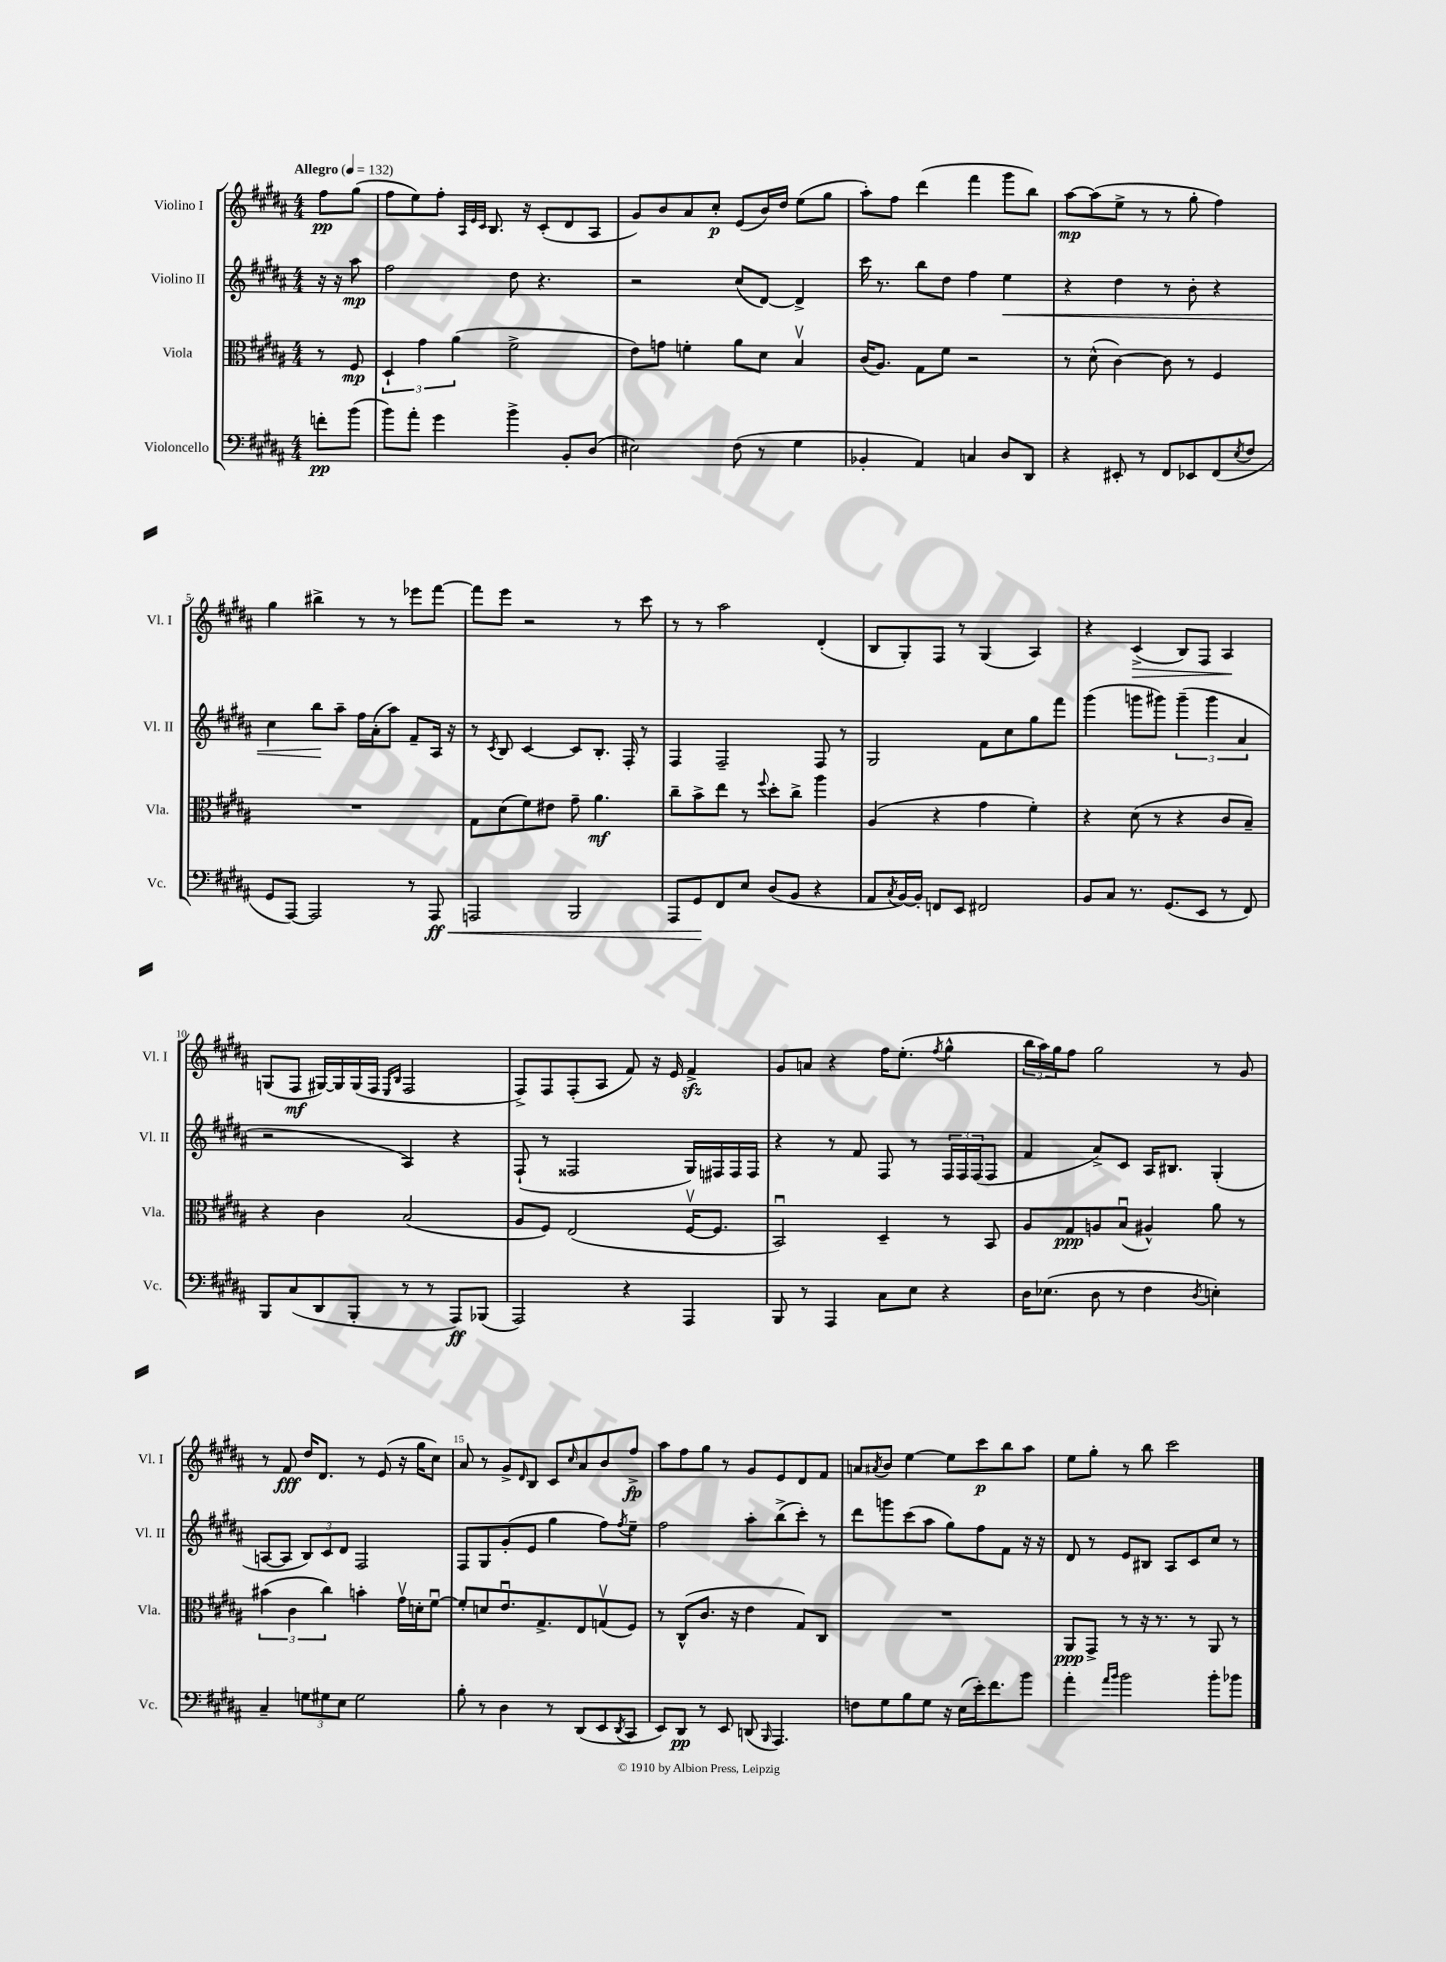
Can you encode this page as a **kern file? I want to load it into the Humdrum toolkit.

**kern	**kern	**kern	**kern
*staff4	*staff3	*staff2	*staff1
*clefF4	*clefC3	*clefG2	*clefG2
*k[f#c#g#d#a#]	*k[f#c#g#d#a#]	*k[f#c#g#d#a#]	*k[f#c#g#d#a#]
*M4/4	*M4/4	*M4/4	*M4/4
*MM132	*MM132	*MM132	*MM132
8f'	8r	16r	8ff#
.	.	16r	.
(8b	8F#	8aa#	(8gg#
=	=	=	=
8b)	6D#`	2ff#	8ff#
8a#'	.	.	8ee)
.	6g#	.	.
4g#	.	.	8ff#'
.	(6a#	.	.
.	.	.	32qqA#
.	.	.	32qqe
.	.	.	32qqc#
.	.	.	8.B
4b^	2f#^	8dd#	.
.	.	.	16r
.	.	4.r	(8c#'
8BB'	.	.	8d#
(8D#	.	.	8A#
=	=	=	=
2E#)	8e)	2r	8g#)
.	8g	.	8b
.	4f'	.	8a#
.	.	.	8cc#'
(8F#	8a#	(8cc#	(8e
8r	8d#	[8d#)	16b)
.	.	.	16dd#
4G#	4Bv	4d#^]	(8ee
.	.	.	8gg#
=	=	=	=
4BB-'	(16c#	16ccc#	8aa#')
.	8.A#)	8.r	.
.	.	.	8ff#
4AA#)	8G#	8bb	(4ddd#
.	8f#	8dd#	.
4C	2r	4ff#	4fff#
8D#	.	4ee	8ggg#
8DD#	.	.	8bb)
=	=	=	=
4r	8r	4r	[8aa#
.	(8d#^^	.	(8aa#]
8EE#'	[4c#)	4dd#	8ee^
8r	.	.	8r
8FF#	8c#]	8r	8r
8EE-	8r	8b'	8gg#'
(8FF#	4F#	4r	4ff#)
8qE	.	.	.
8F#	.	.	.
=	=	=	=
8GG#	1r	4cc#	4gg#
[8AAA#)	.	.	.
2AAA#]	.	8bb	4bb#^
.	.	8aa#~	.
.	.	16ff#	8r
.	.	(16a#'	.
.	.	8aa#)	8r
8r	.	8f#~	8eee-
8AAA#	.	16A#	[8fff#
.	.	16r	.
=	=	=	=
2AAA	8G#	8r	8fff#]
.	.	8qc#	.
.	(8d#	8B	8eee
.	8f#)	[4c#	2r
.	8e#	.	.
2BBB	8g#~	8c#]	.
.	4.a#	8.B'	.
.	.	.	8r
.	.	16F#'	.
.	.	8r	8ccc#
=	=	=	=
8AAA#	8cc#~	4F#	8r
8GG#	8b^	.	8r
8FF#	8ee	2F#~	2aa#
8E	8r	.	.
.	8qqff#	.	.
(8D#	8dd#'	.	.
8BB	8cc#^	.	.
4r	4aa#	8F#	(4d#'
.	.	8r	.
=	=	=	=
8AA#	(4A#	2G#	8B
8qC#	.	.	.
[16BB)	.	.	8G#')
16BB']	.	.	.
8FF	4r	.	8F#
8EE	.	.	8r
2FF#	4g#	8f#	(4G#
.	.	8cc#	.
.	4f#')	8gg#	4A#)
.	.	8fff#	.
=	=	=	=
8BB	4r	(4ggg#	4r
8C#	.	.	.
8.r	(8d#	8ggg	(4c#^
.	8r	8ggg#)	.
(8.GG#	.	.	.
.	4r	(6ggg#~	8B)
8EE	.	.	8F#
.	.	6ggg#	.
8r	8c#	.	4A#
.	.	6a#	.
8FF#)	8B~)	.	.
=	=	=	=
8BBB	4r	2r	(8G
(8C#	.	.	8F#
8DD#	4c#	.	[16G#)
.	.	.	16G#]
8BBB'	.	.	(16G#
.	.	.	16F#
.	.	.	16qqE
.	.	.	16qqB
8r	(2B	4A#)	2F#
8r	.	.	.
8AAA#)	.	4r	.
(8BBB-	.	.	.
=	=	=	=
2AAA#)	8A#	(8F#`	8F#^)
.	8F#)	8r	8F#
.	(2E	2F##	(8F#'
.	.	.	8A#
4r	.	.	8f#)
.	.	.	16r
.	.	.	16e
4AAA#	[16F#v	16G#)	4f#^
.	8.F#]	16F#	.
.	.	16F#	.
.	.	16F#	.
=	=	=	=
8BBB	2BBu)	4r	8g#
8r	.	.	8a
4AAA#	.	8r	4r
.	.	8f#	.
8C#	4D#~	8F#	16ff#
.	.	.	(8.ee'
8E	.	8r	.
.	.	.	8qff#
4r	8r	24F#	4gg#^^
.	.	24F#	.
.	.	(24F#	.
.	8BB	8F#	.
=	=	=	=
16D#	8A#	4f#	24bb
.	.	.	24aa#)
(8.E-	.	.	.
.	.	.	24gg#
.	8G#	.	8ff#
8D#	8A	8a#^)	2gg#
8r	(8Bu	8c#	.
4F#	4A#^^)	16A#	.
.	.	8.B#	.
8qD#	.	.	.
4E')	8a#	(4G#'	8r
.	8r	.	8g#
=	=	=	=
4C#~	(6b#	[8A	8r
.	.	8A]	8f#
.	6c#	.	.
12G	.	12B)	16dd#
.	.	.	8.d#
12G#	6cc#)	12c#	.
12E	.	12d#	.
2G#	4b'	2F#	8r
.	.	.	(8e
.	16g#v	.	16r
.	16d'	.	16gg#
.	[8f#u	.	8cc#)
=	=	=	=
8B'	8f#']	8F#	8a#
8r	8d	8G#	8r
4D#	8.eu	(8g#'	8g#^
.	.	.	16qqd#
.	.	8e	8B
.	8.G#^	.	.
8r	.	4gg#	8c#
.	.	.	16qqcc#
(8DD#	8E	.	8a#
8EE	(8Gv	8ff#)	8b
8qDD#	.	8qff#	.
8CC#	8F#)	8ee~	8ff#^
=	=	=	=
8EE)	8r	2ff#	8aa#
8DD#	(8C#^^	.	8ff#
8r	8.c#	.	8gg#
8EE	.	.	8r
.	16r	.	.
(8DD	4e	8aa#'	8g#
16qqBBB	.	.	.
4.AAA#)	.	(8bb^	8e
.	8G#)	8ccc#')	8d#
.	8C#	8r	8f#
=	=	=	=
8F	1r	8ddd#	8a
.	.	.	8qa#
8G#	.	8ggg	8b
8B	.	(8ccc#	[4ee
8G#	.	8aa#	.
16r	.	8gg#)	8ee]
(16E	.	.	.
16e')	.	8ff#	8ccc#
8.f#	.	.	.
.	.	8f#	8bb
8b	.	16r	8aa#
.	.	16r	.
=	=	=	=
4a#'	8AA#	8d#	8ee
.	8GG#^	8r	8gg#'
16qqa#	.	.	.
16qqb	.	.	.
2b	8r	8e	8r
.	16r	8B#	8bb
.	8.r	.	.
.	.	8A#	2ccc#
.	8r	8c#	.
8b'	8AA#	8cc#	.
8b-	8r	8r	.
==	==	==	==
*-	*-	*-	*-
